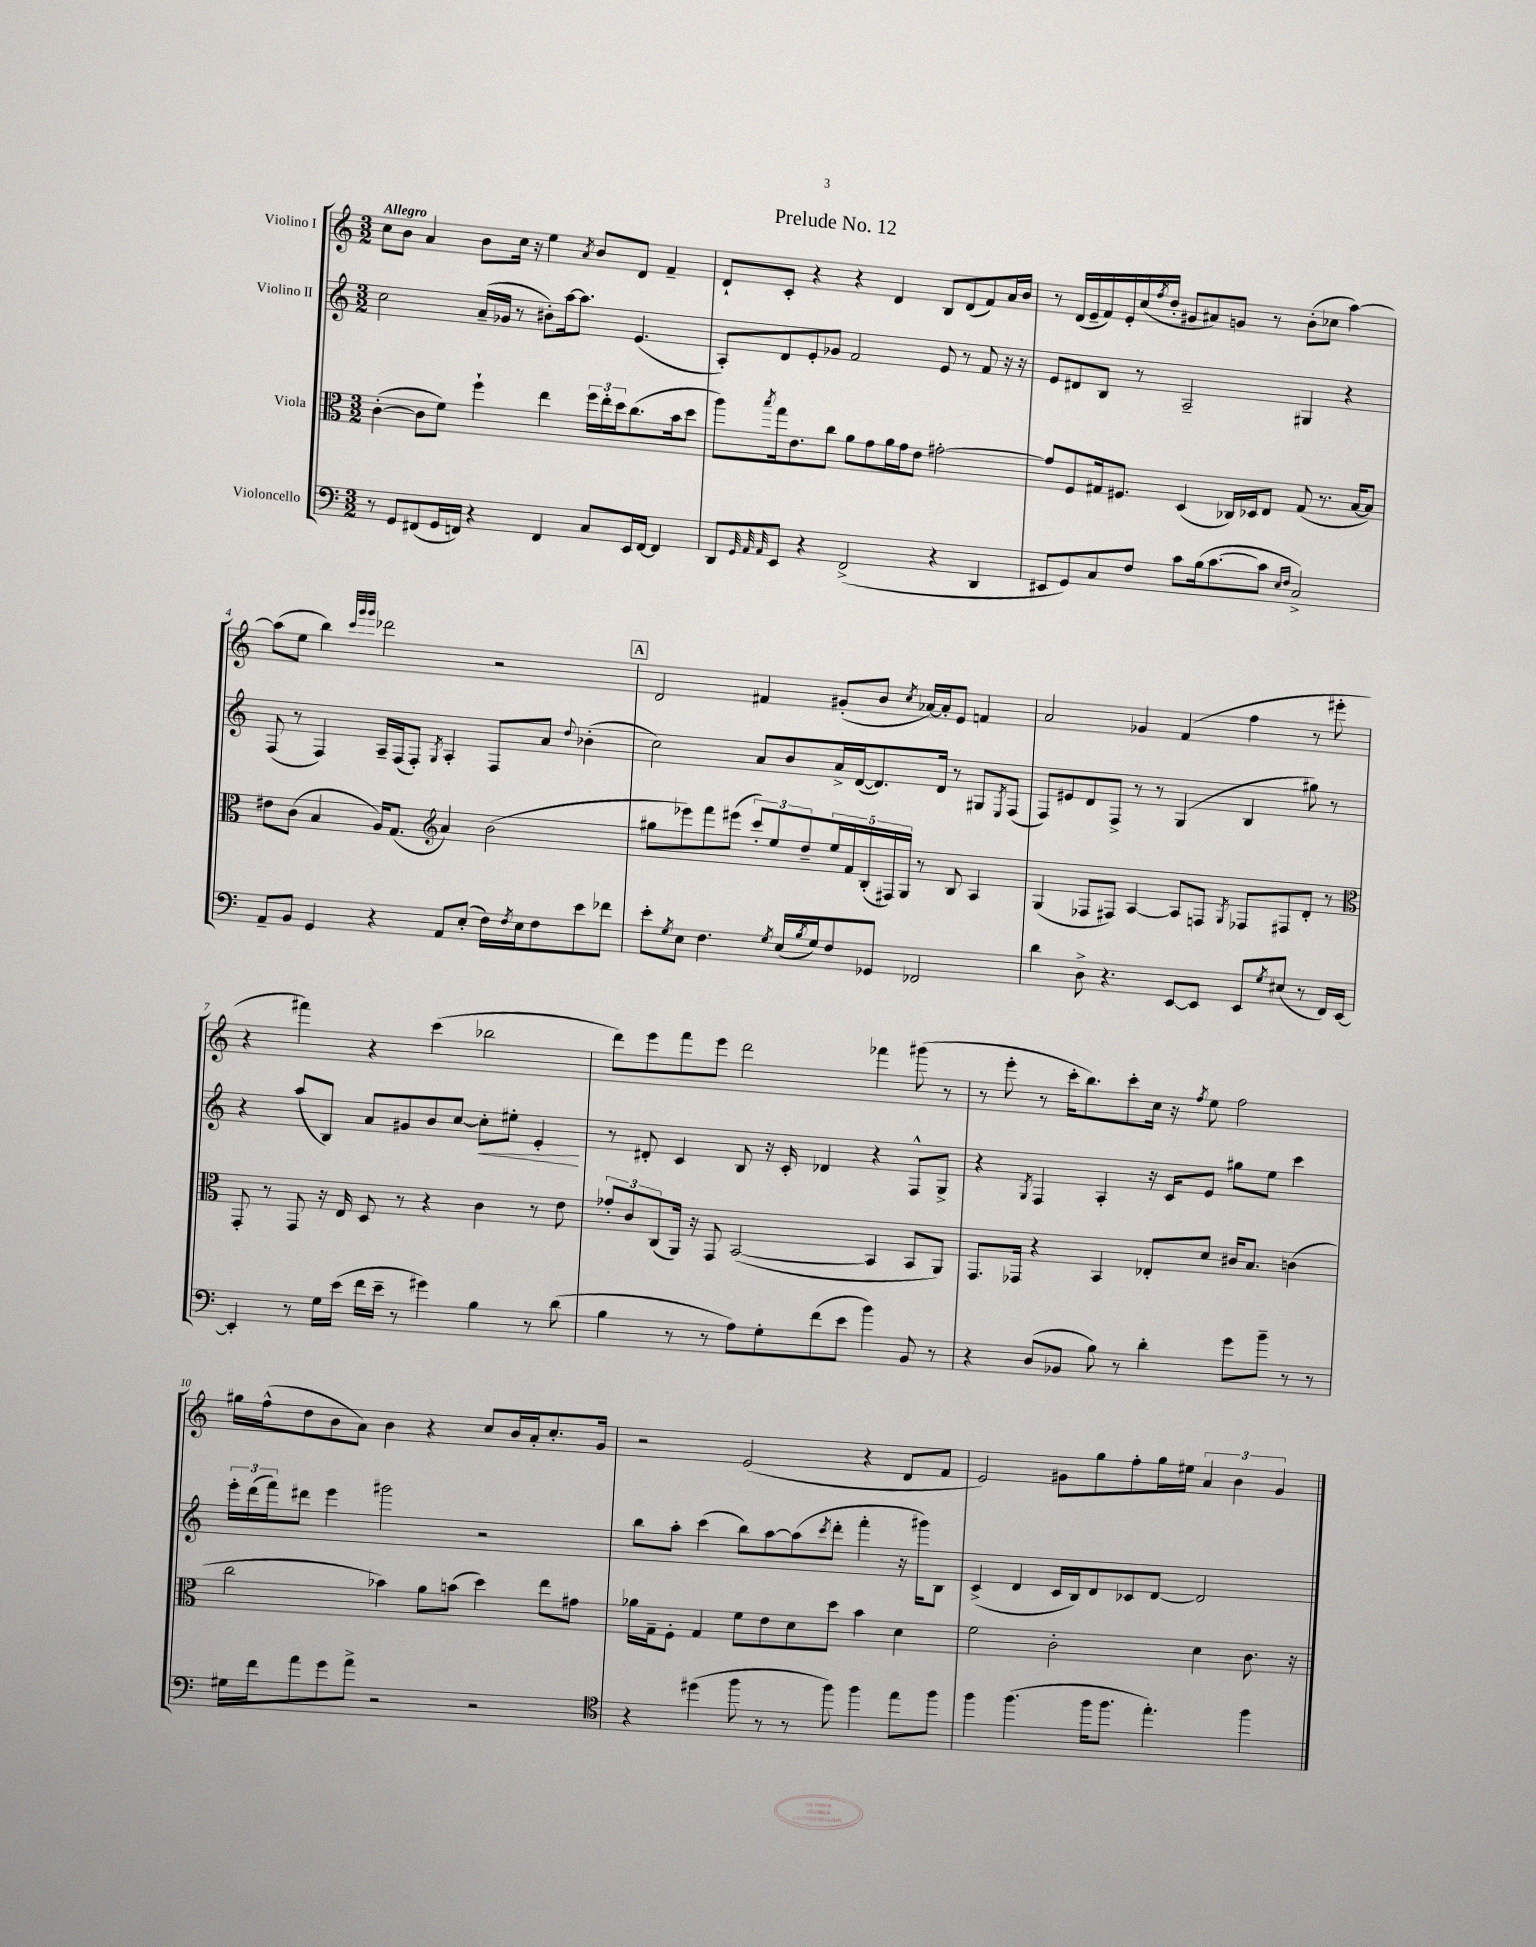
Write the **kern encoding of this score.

**kern	**kern	**kern	**kern
*staff4	*staff3	*staff2	*staff1
*clefF4	*clefC3	*clefG2	*clefG2
*k[]	*k[]	*k[]	*k[]
*M3/2	*M3/2	*M3/2	*M3/2
8r	([4c'\	2cc\	8cc\L
8GG/L	.	.	8b\J
(8FF#/	8c\]L	.	4a/
16GG/L	8f\J)	.	.
16FF/JJ)	.	.	.
4r	4ff`\	(16a~/LL	8b\L
.	.	16g-/JJ	.
.	.	8r	16cc\Jk
.	.	.	16r
4FF/	4ee\	8b#'\L)	4ee\
.	.	[16aa\k	.
.	.	8.aa\]J	.
.	.	.	8qa/
8C/L	24ff\LL	.	8b/L
.	24ee'\	.	.
.	24dd\J	.	.
16EE/L	(8.cc\	(4.e/	8d/J
[16FF/JJ	.	.	.
4FF/]	.	.	4f~/
.	16b\k	.	.
.	8dd\J	.	.
=	=	=	=
8DD/L	8aa\L)	8A'/L)	8d`/L
32qqGG/	.	.	.
32qqAA/	.	.	.
32qqAA/	8qbb/	.	.
8EE/J	16gg\k	8d/	8c'/J
.	8.e\	.	.
4r	.	8e'/	4r
.	8cc\J	8g-/J	.
(2FF^/	8a\L	2f/	4r
.	8g\	.	.
.	16a\L	.	4d/
.	16g\J	.	.
.	8e\J	.	.
4r	[2g#'\	8e/	8B/L
.	.	8r	(8d/
4DD/	.	8f/	8f/)
.	.	16r	16a/L
.	.	16r	16b/JJ
=	=	=	=
8EE#/L	8g#/]L	8e/L	8r
8GG/)	8F/	8d#/	(16d/LL
.	.	.	16e~/
8C/	16G#/k	8B/J	16f/)
.	8.F#/J	.	16e'/
8F/J	.	8r	(16cc/
.	.	.	8qff/
.	.	.	16dd'/JJ
8c\L	(4D/	2A~/	8g#/L
(16B\k	.	.	8a#/)
[8.c\	.	.	.
.	16C-/LL)	.	8g/J
.	16D-/J	.	.
8c\]J	8E/J	.	8r
16qqE/LL	.	.	.
16qqF/JJ	.	.	.
2C^/)	(8G#/	4G#/	(8b'\L
.	8.r	.	8cc-\J
.	.	4r	[4aa\)
.	[16B/LK	.	.
.	8B/]J)	.	.
=	=	=	=
8AA~/L	8e#\L	(8F/	(8aa\]L
8BB/J	(8c\J	8r	8ee\J
4GG/	4B/	4F/)	4bb\)
.	.	.	32qqccc/LLL
.	.	.	32qqggg/
.	.	.	32qqggg/JJJ
4r	16A/LK)	16A~/LL	2ddd-\
.	(8.G/J	(16F/J	.
.	.	8F'/J)	.
*	*clefG2	*	*
.	.	8qG/	.
8AA/L	4a/)	4A'/	.
(8E'/J	.	.	.
16F\LL)	(2b\	8F/L	2r
8qF/	.	.	.
16E\J	.	.	.
8F\	.	8a/J	.
.	.	8qqdd/	.
8e\	.	(4b-'\	.
8f-\J	.	.	.
=	=	=	=
8e'\L	8gg#\L	2cc\)	2d/
8qG/	.	.	.
8E\J	8eee-\)	.	.
4.F\	8fff\	.	.
.	(8eee#\J	.	.
.	12ccc'/L)	8a/L	4f#/
.	12ee/	.	.
8qG/	.	.	.
(16E/LL	.	8b/	.
.	12dd~/	.	.
8qB/	.	.	.
16G/J)	.	.	.
8F/	20ee/L	16a^/L	(8g#'/L
.	20f/	.	.
.	.	([16d/J	.
.	(20B'/	.	.
8GG-/J	.	8.d/])	8b/J
.	20F#/)	.	.
.	20G/JJ	.	.
.	.	.	8qcc/
2FF-/	8r	.	[16a-/LL)
.	.	16d/Jk	16a-'/]J
.	8B/	8r	8e/J
.	4A/	8G#/L	4f/
.	.	8qE/	.
.	.	(8F/J	.
=	=	=	=
4d\	(4G/	8F/L)	2a/
.	.	8e#/	.
8D^\	8F-/L	8d/	.
4.r	8F#/J)	8F^/J	.
.	[4A/	8r	4g-/
.	.	8r	.
[8EE/L	8A/]L	(4G/	(4f/
8EE/]J	8F/J	.	.
.	8qG/	.	.
8EE/L	8F-/L	4B/	4ff\
8qG/	.	.	.
(8E#/J	8F#/	.	.
8r	8d'/J	8gg#\)	8r
16FF/LL)	8r	8r	8eee#'\
[16EE/JJ	.	.	.
=	=	=	=
*	*clefC3	*	*
4EE'/]	8GG'/	4r	4r
.	8r	.	.
8r	8GG/	(8aa/L	4fff#\)
16G\LL	16r	8B/J)	.
(16e\JJ	16E/	.	.
16f\LL	8D/	8a/L	4r
16e~\JJ	.	.	.
8r	8r	8g#/	.
4g#\)	4r	8b/	(4ccc\
.	.	[8cc/J	.
4B\	4c\	8cc'\]L	2bb-\
.	.	8ee#'\J	.
8r	8r	4e'/	.
(8d\	8e\	.	.
=	=	=	=
4B\	12g-'/L	8r	8ddd\L)
.	12c/	.	.
.	.	8d#'/	8eee\
.	(12C/	.	.
8r	16AA/Jk)	4c/	8fff\
.	16r	.	.
8r	8GG/	.	8eee\J
8A\L)	([2BB/	8B/	2ddd\
8G'\	.	16r	.
.	.	16c'/	.
(8f\	.	4d-/	.
8e\J	.	.	.
4b\)	4BB/]	4r	4fff-\
8BB/	8BB/L	8F^^/L	(8ggg#\
8r	8AA/J)	8G^/J	8r
=	=	=	=
4r	8.GG/L	4r	8r
.	.	.	8eee'\
.	16GG-/Jk	.	.
.	.	8qG/	.
(8D/L	4r	4F/	8r
8BB-/J	.	.	16ccc'\LK
.	.	.	8.bb\)
8B\)	4BB/	4A'/	.
8r	.	.	8ccc'\
4d'\	8E-'/L	16r	16cc\Jk
.	.	16c/LK	16r
.	.	.	8qff/
.	8d/J	8e/J	8ee\
8g\L	16c#/LK	8gg#\L	2ff\
.	8.B/J	.	.
8b~\J	.	8ee\J	.
8r	(4c\	4ccc\	.
8r	.	.	.
=	=	=	=
16G#\LL	2cc\	24eee'\LL	16gg#\LL
.	.	(24ddd\	.
16f\J	.	.	(16ff^^\J
.	.	24fff\J)	.
8a\	.	8ddd#\J	8dd\
8g\	.	4eee\	8b\
8a^\J	.	.	8a\J)
2r	4b-\)	2ggg#\	4b\
.	8a\L	.	4r
.	(8b\J	.	.
2r	4dd\)	2r	8cc/L
.	.	.	16b/L
.	.	.	16a'/J
.	8ee\L	.	8.cc'/
.	8g#\J	.	.
.	.	.	16g/Jk
=	=	=	=
*clefC4	*	*	*
4r	16a-\LL	8bb\L	2r
.	16G~\J	.	.
.	8F'\J	8aa'\J	.
(4dd#\	4G/	(4ccc\	.
8ff\	8f\L	8bb\L)	(2e/
8r	8e\	[8aa\	.
8r	8d\	(8aa\]	.
.	.	8qccc/	.
8ff\)	8dd\J	8ddd'\J	.
4ff\	4b\	4fff'\	4r
8ee\L	4d\	16r	8d/L
.	.	16ggg#\LK)	.
8ff\J	.	8B\J	8f/J
=	=	=	=
4ff\	2f\	(4c^/	2e/)
(4.ff\	.	4d/	.
.	2c'\	16c/LL	8g#\L
.	.	16B/J)	.
16ff\LK	.	8d/	8gg\
8.ff\J	.	.	.
.	.	8c-/	8ff'\
4.ee'\)	.	[8d/J	16gg\L
.	.	.	16ee#\JJ
.	4d\	2d/]	6a/
.	.	.	6b\
4ff\	8.c\	.	.
.	.	.	6g#/
.	16r	.	.
==	==	==	==
*-	*-	*-	*-
